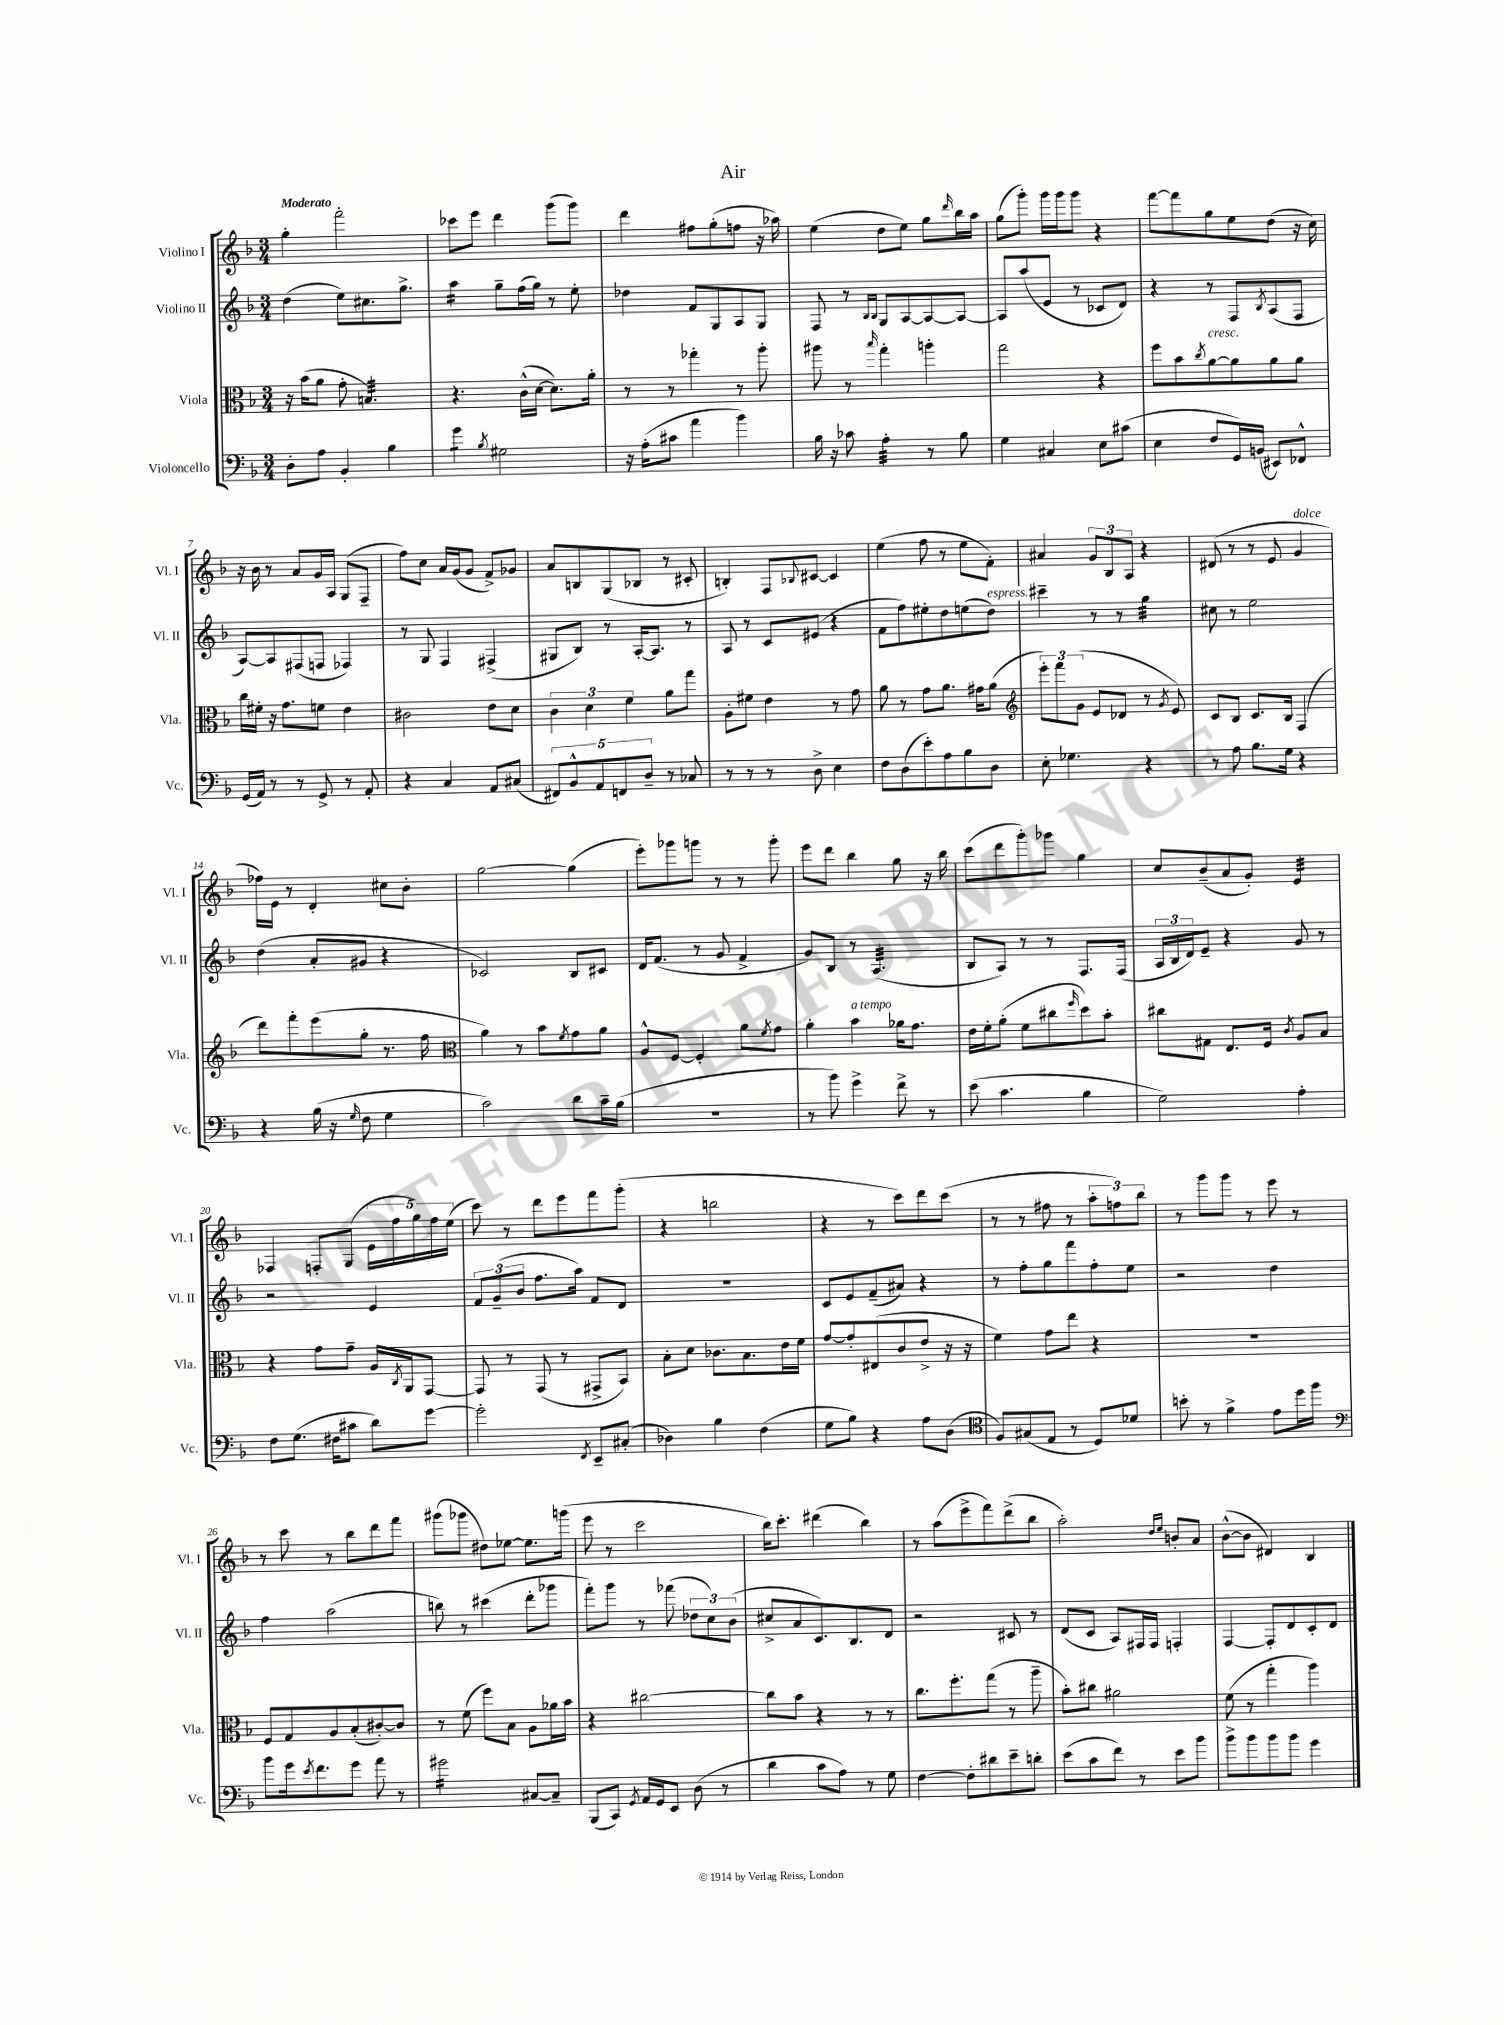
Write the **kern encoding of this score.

**kern	**kern	**kern	**kern
*staff4	*staff3	*staff2	*staff1
*clefF4	*clefC3	*clefG2	*clefG2
*k[b-]	*k[b-]	*k[b-]	*k[b-]
*M3/4	*M3/4	*M3/4	*M3/4
8D'	16r	(4dd	4gg'
.	(16b-	.	.
8A	8a	.	.
4BB-'	8g'	8ee)	2fff'
.	4.B)	8.cc#	.
4B-	.	.	.
.	.	8.gg^	.
=	=	=	=
4g	4.r	4aa	8ccc-
.	.	.	8eee
8qB-	.	.	.
2G#	.	8gg~	4ddd
.	(16c^^	(16ff	.
.	[16d	16gg)	.
.	8.d])	8r	(8ggg
.	.	8ee'	8ggg)
.	16a'	.	.
=	=	=	=
16r	8r	4dd-	4ddd
(16A'	.	.	.
8c#	8r	.	.
4a	4gg-'	8f	8ff#
.	.	8G	(8gg'
4b-)	8r	8A	8ff
.	8aa'	8G	16r
.	.	.	16aa-)
=	=	=	=
16B-	8aa#	8F	(4ee
16r	.	.	.
8c-	8r	8r	.
.	.	16qqB-	.
.	16qqbb-	16qqB-	.
4A'	4gg'	8G	8dd
.	.	[8A	8ee)
8r	4aa'	8A_	8gg
.	.	.	16qqddd
8B-	.	8A_	16bb-
.	.	.	16aa
=	=	=	=
4G	2gg	8A]	(8gg
.	.	(8aa	8ggg')
4C#	.	8e	16ggg
.	.	.	16ggg
.	.	8r	8ggg
8E	4r	8c-	4r
(8c#	.	8d)	.
=	=	=	=
4E	8ff	4r	[8fff
.	8b-	.	8fff]
.	8qcc	.	.
8F	[8a	8r	8gg
16GG)	8a]	8F	8ee
(16BB	.	.	.
.	.	8qB-	.
8EE#)	8a	(8A	(8dd
8FF-^^	8a	8F	16r
.	.	.	16cc)
=	=	=	=
(16GG	16cc	[8A)	16r
16AA)	16f#'	.	16b-
8r	16r	8A]	8r
.	8.g	.	.
8r	.	(8F#	8a
8GG^	8f	8F	16g
.	.	.	16A
8r	4e	4F-)	(8G
8AA'	.	.	8F~
=	=	=	=
4r	2c#	8r	8ff)
.	.	8G	8cc
4C	.	4F	16a
.	.	.	(16g
.	.	.	8g
8AA	8e	(4F#^	8f^)
(8C#	8d	.	8g-
=	=	=	=
10FF#)	6c	8G#	8a
10BB-^^	.	.	.
.	.	8B-)	8B
.	6d	.	.
10AA	.	.	.
.	.	8r	(8G
10FF	.	.	.
.	6f	.	.
.	.	[16A'	8B-
10D~	.	.	.
.	.	8.A]	.
8r	8a	.	8r
8C-	8gg	8r	8c#'
=	=	=	=
8r	8A'	8A	4B')
8r	8f#	8r	.
8r	4e	8c	8F
.	.	.	8qqB-
8D^	.	(8e#	[8c#
4E	8r	4r	4c#]
.	8g	.	.
=	=	=	=
8F	8a	8f	(4ee
(8D	8r	8ff)	.
8e')	8g	8ee#'	8ff
8A	8.a	8dd	8r
8B-	.	(8ee	8ee
.	16g#	.	.
8D	(8a	8dd)	8f')
=	=	=	=
*	*clefG2	*	*
8E'	12eee')	4ccc#~	4a#
.	12fff	.	.
4.G-	.	.	.
.	(12g	.	.
.	8e	8r	12g
.	.	.	12B-
.	8d-	8r	.
.	.	.	12A
4r	8r	4gg	4r
.	8qg	.	.
.	8e)	.	.
=	=	=	=
8r	8c	8cc#	(8d#
8A	8B-	8r	8r
8.B-	8.c	2ee	8r
.	.	.	8e
16G	16B-	.	.
4r	(4F	.	4g
=	=	=	=
4r	8ddd)	(4dd	16ff-)
.	.	.	16e
.	8fff'	.	8r
(16B-	(8eee	8a'	4d'
16r	.	.	.
16qqG	.	.	.
8F	8gg'	8g#	.
4G	8.r	4r	8cc#
.	.	.	8b-'
.	16ff	.	.
=	=	=	=
*	*clefC3	*	*
2c)	4a)	2c-)	[2gg
.	8r	.	.
.	8b-	.	.
.	8qf	.	.
8d	8g	8B-	(4gg]
16c~	8a	8c#	.
(16B-	.	.	.
=	=	=	=
2.r	8A^^	16d	8eee')
.	.	(8.f	.
.	[8F	.	8ggg-
.	4F']	8r	8ggg
.	.	8g	8r
.	8a	4f^	8r
.	8qf	.	.
.	8g	.	8ggg'
=	=	=	=
8r	4a'	8g)	8eee
8b-)	.	8B-	8ddd
4g^	4b-	8r	4bb-
.	.	(4.A	.
8f^	16a-	.	8gg
.	8.g	.	.
8r	.	.	16r
.	.	.	16bb-
=	=	=	=
(8e	16e	8B-	(8ccc
.	16f'	.	.
4.c	(8a'	8A)	8ddd
.	8f	8r	8ggg')
.	8cc#	8r	8ggg-
.	16qqff	.	.
4B-	8dd)	8.F	4gg
.	8b-'	.	.
.	.	(16F	.
=	=	=	=
2G)	8cc#	24A	8cc
.	.	24B-	.
.	.	24d)	.
.	8G#	8e~	(8b-~
.	8.E	4r	8a
.	.	.	8g')
.	16F	.	.
.	8qc	.	.
4A'	8A	8g	4e
.	8B-	8r	.
=	=	=	=
8F	4r	2r	4F-
(8.G	.	.	.
.	8g	.	8F'
16F#	.	.	.
8c#	8g~	.	(8G
8d)	16A	4e	20e
.	.	.	20ff
.	8qC	.	.
.	16AA	.	.
.	.	.	20gg)
[8g	[8GG	.	.
.	.	.	20ff
.	.	.	(20ee
=	=	=	=
2g']	8GG]	12f	8ccc)
.	.	(12g~	.
.	8r	.	8r
.	.	12b-	.
.	(8GG	8.ff	8ddd
.	8r	.	8eee
.	.	16aa)	.
8qFF	.	.	.
8EE~	8GG#^	8f	8fff
(8C#'	8BB-)	8d	(8ggg'
=	=	=	=
4D-)	8B-'	2.r	4r
.	8d	.	.
4B-	8.c-	.	2bb
.	8.B-	.	.
(4F	.	.	.
.	16e	.	.
.	16f	.	.
=	=	=	=
8G	[8g	8c	4r
8B-)	8g']	8e	.
4r	(8E#	(8f~	8r
.	8c	8a#)	8ccc)
8A	8e^	4r	8ddd
(8D	16r	.	(8ccc
.	16r	.	.
=	=	=	=
*clefC4	*	*	*
8F)	4f)	8r	8r
(8G#	.	8ff'	8r
8E	8g	8gg	8ff#
8r	8ee	8fff	8r
8D)	4r	8ff'	12aa'
.	.	.	12ff)
8d-	.	8ee	.
.	.	.	12bb-
=	=	=	=
8b'	2.r	2r	8r
8r	.	.	8ggg
4f^	.	.	8ggg
.	.	.	8r
8e	.	4dd	8eee
16dd	.	.	8r
16ff	.	.	.
=	=	=	=
*clefF4	*	*	*
8b-	8F	4ff	8r
16g	8G	.	8ccc
8qe	.	.	.
8.f	.	.	.
.	8A	(2aa	8r
8g	(8B-'	.	8bb-
8a	[8c#')	.	8ddd
8r	8c#]	.	8fff
=	=	=	=
2g#	8r	8bb)	(8ggg#
.	(8f	8r	8ggg-
.	8ff)	(4ccc#	8dd#)
.	8B-	.	[8ee-
[8C#	8A	8ddd'	8.ee-]
8C#~]	16a-	8ggg-	.
.	16b-	.	(16ggg
=	=	=	=
(8BBB-	4r	8fff')	8eee
8CC)	.	8ggg	8r
8qGG	.	.	.
16AA	[2cc#	8r	2ccc
16GG	.	.	.
8EE	.	(8fff-	.
(8D	.	12dd-	.
.	.	12cc)	.
8r	.	.	.
.	.	(12b-	.
=	=	=	=
4d	8cc#]	8cc#^	16bb-)
.	.	.	8.ccc'
.	8b-	8a	.
8c	4r	8.c)	(4ddd#
8A)	.	.	.
.	.	8.B-	.
8r	8r	.	4bb-)
8G	8r	8d	.
=	=	=	=
[4F	8.cc	2r	8r
.	.	.	(8aa
.	8.ff'	.	.
8F']	.	.	8eee^
8d#	(8gg	.	8fff)
8e~	8r	8c#	(8ddd^
8d'	8aa~	8r	8bb-
=	=	=	=
(8e	8b-')	(8d	2aa')
8c	8cc#	8c	.
8f)	2a#	8A)	.
8r	.	16F#	.
.	.	16F#	.
.	.	.	16qqdd
.	.	.	16qqee
8e	.	4F'	8b'
8b-	.	.	8a
=	=	=	=
8b-^	(8f	[4F	([8b-^^
8b-	8r	.	8b-]
8b-	4gg'	8F']	4d#)
8b-	.	8d	.
4g	4aa)	8c'	4B-
.	.	8d	.
==	==	==	==
*-	*-	*-	*-
